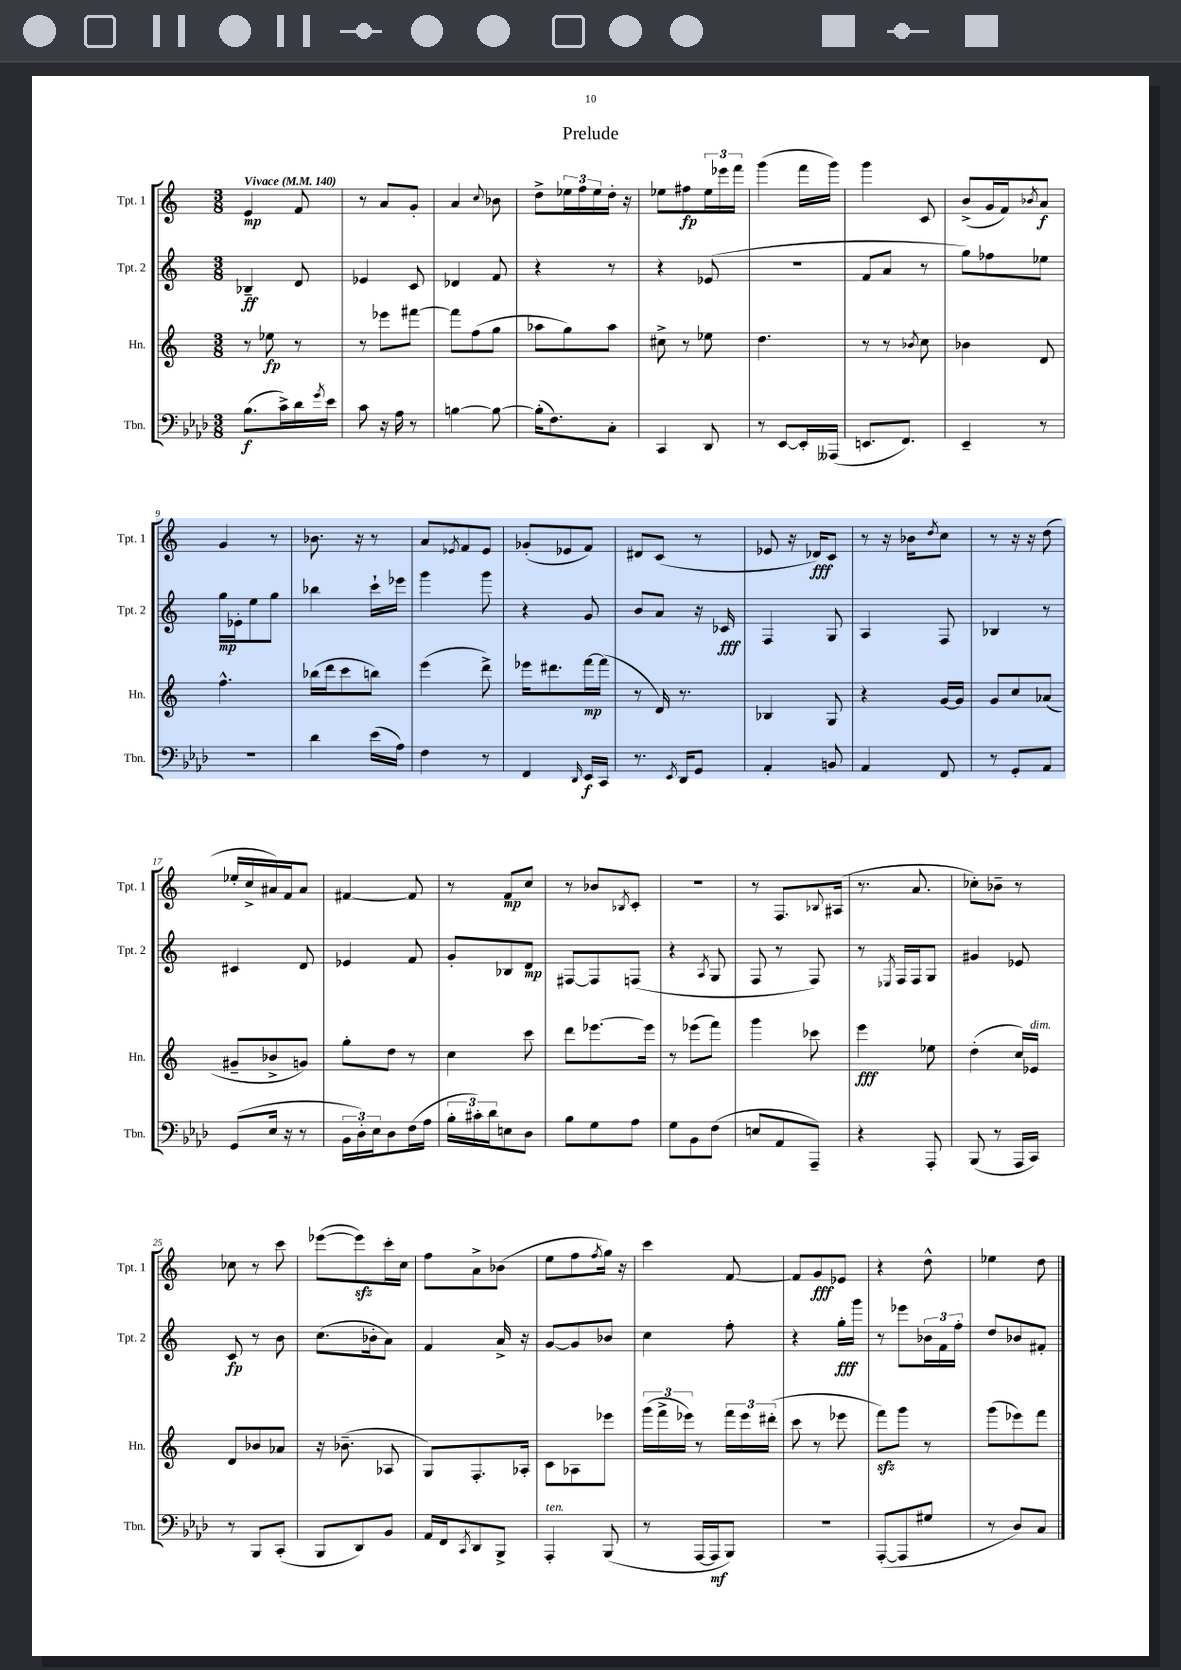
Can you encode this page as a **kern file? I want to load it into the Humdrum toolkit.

**kern	**kern	**kern	**kern
*staff4	*staff3	*staff2	*staff1
*clefF4	*clefG2	*clefG2	*clefG2
*k[b-e-a-d-]	*k[]	*k[]	*k[]
*M3/8	*M3/8	*M3/8	*M3/8
*MM140	*MM140	*MM140	*MM140
(8.B-	8r	4B-~	4e
.	8ee-	.	.
16c^)	.	.	.
16d-	8r	8d	8f
8qg	.	.	.
16e-	.	.	.
=	=	=	=
8c	8r	4e-	8r
16r	8eee-	.	8a
16A-	.	.	.
8r	[8fff#	8c	8g'
=	=	=	=
[4B	8fff#]	4d-	4a
.	(8ff	.	.
.	.	.	8qqcc
8B_	8gg	8f	8b-
=	=	=	=
(16B']	8aa-	4r	8dd^
8.F)	.	.	.
.	8gg)	.	24ee-
.	.	.	24ff
.	.	.	24ee-
8C'	8aa-	8r	16dd'
.	.	.	16r
=	=	=	=
4CC	8cc#^	4r	8ee-
.	8r	.	8ff#
8DD-	8ee-	(8e-	24ee-
.	.	.	24eee-
.	.	.	24fff
=	=	=	=
8r	4.dd	4.r	(4ggg
[8EE-	.	.	.
16EE-']	.	.	16fff
(16AAA--	.	.	16ggg)
=	=	=	=
8.EE	8r	8f	4ggg
.	8r	8a	.
8.FF)	.	.	.
.	8qb-	.	.
.	8cc	8r	8c
=	=	=	=
4EE-~	4b-	8gg)	(8b^
.	.	8ff-	16g
.	.	.	16f)
.	.	.	8qb-
8r	8d	8ee-	8a
=	=	=	=
4.r	4.ff^^	16gg	4g
.	.	16e-'	.
.	.	8ee	.
.	.	8gg	8r
=	=	=	=
4d-	(16bb-	4bb-	8.b-
.	16ddd	.	.
.	8ccc	.	.
.	.	.	16r
(16e-	8bb)	16ccc`	8r
16A-)	.	16eee-	.
=	=	=	=
4F	(4eee	4ggg	8a
.	.	.	8qe-
.	.	.	8f
8r	8ddd^)	8ggg	8e-
=	=	=	=
4FF	16eee-	4r	(8g-'
.	8.ddd#	.	.
.	.	.	8e-
16qqDD-	.	.	.
16EE-	[16fff	8g	8f)
16CC	(16fff]	.	.
=	=	=	=
8.r	8r	8b	8d#
.	16d)	8a	(8c
8qEE-	.	.	.
16DD-	8.r	.	.
8GG	.	16r	8r
.	.	16c-	.
=	=	=	=
4AA-'	4B-	4F	8e-
.	.	.	16r
.	.	.	16d-)
8BB	8G	8G	8c
=	=	=	=
4AA-	4r	4A	8r
.	.	.	16r
.	.	.	16b-
.	.	.	8qdd
8FF	[16g	8F	8cc
.	16g]	.	.
=	=	=	=
8r	8g	4B-	8r
8GG'	8cc	.	16r
.	.	.	16r
8AA-	(8a-	8r	(8dd
=	=	=	=
(8GG	8g#~	4c#	16ee-'
.	.	.	16cc^
16E-	8b-^	.	16a#)
16r	.	.	16f
8r	8g)	8d	8a#
=	=	=	=
24BB-	8gg'	4e-	[4f#
24D-')	.	.	.
24E-	.	.	.
8D-	8dd	.	.
(16F	8r	8f	8f#]
16A-	.	.	.
=	=	=	=
24B-'	4cc	8g'	8r
24c#')	.	.	.
24d-	.	.	.
8E	.	8B-	8f
8D-	8ccc	8d	8cc
=	=	=	=
8B-	8ddd	[8F#	8r
8G	[8.eee-	8F#]	8b-
.	.	.	8qB-
8A-	.	(8F	8c'
.	16eee-]	.	.
=	=	=	=
8G	8r	4r	4.r
8BB-	(8eee-	.	.
.	.	8qA	.
(8F	8fff)	8G	.
=	=	=	=
8E	4ggg	8F	8r
8AA-	.	8r	8.F
8AAA-~)	8ccc-	8F)	.
.	.	.	8qqB-
.	.	.	(16A#
=	=	=	=
4r	4eee	8r	8.r
.	.	8qE-	.
.	.	16F	.
.	.	16F	8.a
8AAA-'	8ee-	8G	.
=	=	=	=
(8BBB-	(4dd'	4g#	8cc-')
8r	.	.	8b-~
16AAA-	16cc)	8e-	8r
16CC)	16e-	.	.
=	=	=	=
8r	8d	8c	8cc-
8BBB-	8b-	8r	8r
(8CC'	8a-	8b	8ccc
=	=	=	=
8BBB-	16r	(8.cc	([8eee-
.	(8.b-~	.	.
8DD-)	.	.	8eee-])
.	.	16b-'	.
8BB-	8A-	8a)	16ccc'
.	.	.	16cc
=	=	=	=
16AA-	8G)	4f	8ff
16FF	.	.	.
8qCC	.	.	.
8DD-	8.F'	.	8a^
8BBB-^	.	16a^	(8b-
.	16A-'	16r	.
=	=	=	=
4AAA-'	8c	[8g	8ee
.	8A-	8g]	8ff
.	.	.	8qff
(8BBB-	8eee-	8b-	16gg)
.	.	.	16r
=	=	=	=
8r	(24ggg	4cc	4ccc
.	24fff^	.	.
.	24eee-)	.	.
[16AAA-	8r	.	.
16AAA-]	.	.	.
8BBB-)	24fff	8ff'	[8f
.	24eee-	.	.
.	(24ddd#'	.	.
=	=	=	=
4.r	8ccc	4r	8f]
.	8r	.	8g
.	8eee-	16gg'	8e-
.	.	16ggg	.
=	=	=	=
([8AAA-'	8fff)	8r	4r
8AAA-]	8ggg	8eee-	.
8G#	8r	24b-	8dd^^
.	.	24f	.
.	.	24ff'	.
=	=	=	=
8r	(8ggg	8dd	4ee-
8D-)	8eee-)	8b-	.
8C	8fff	8f#'	8dd
==	==	==	==
*-	*-	*-	*-
